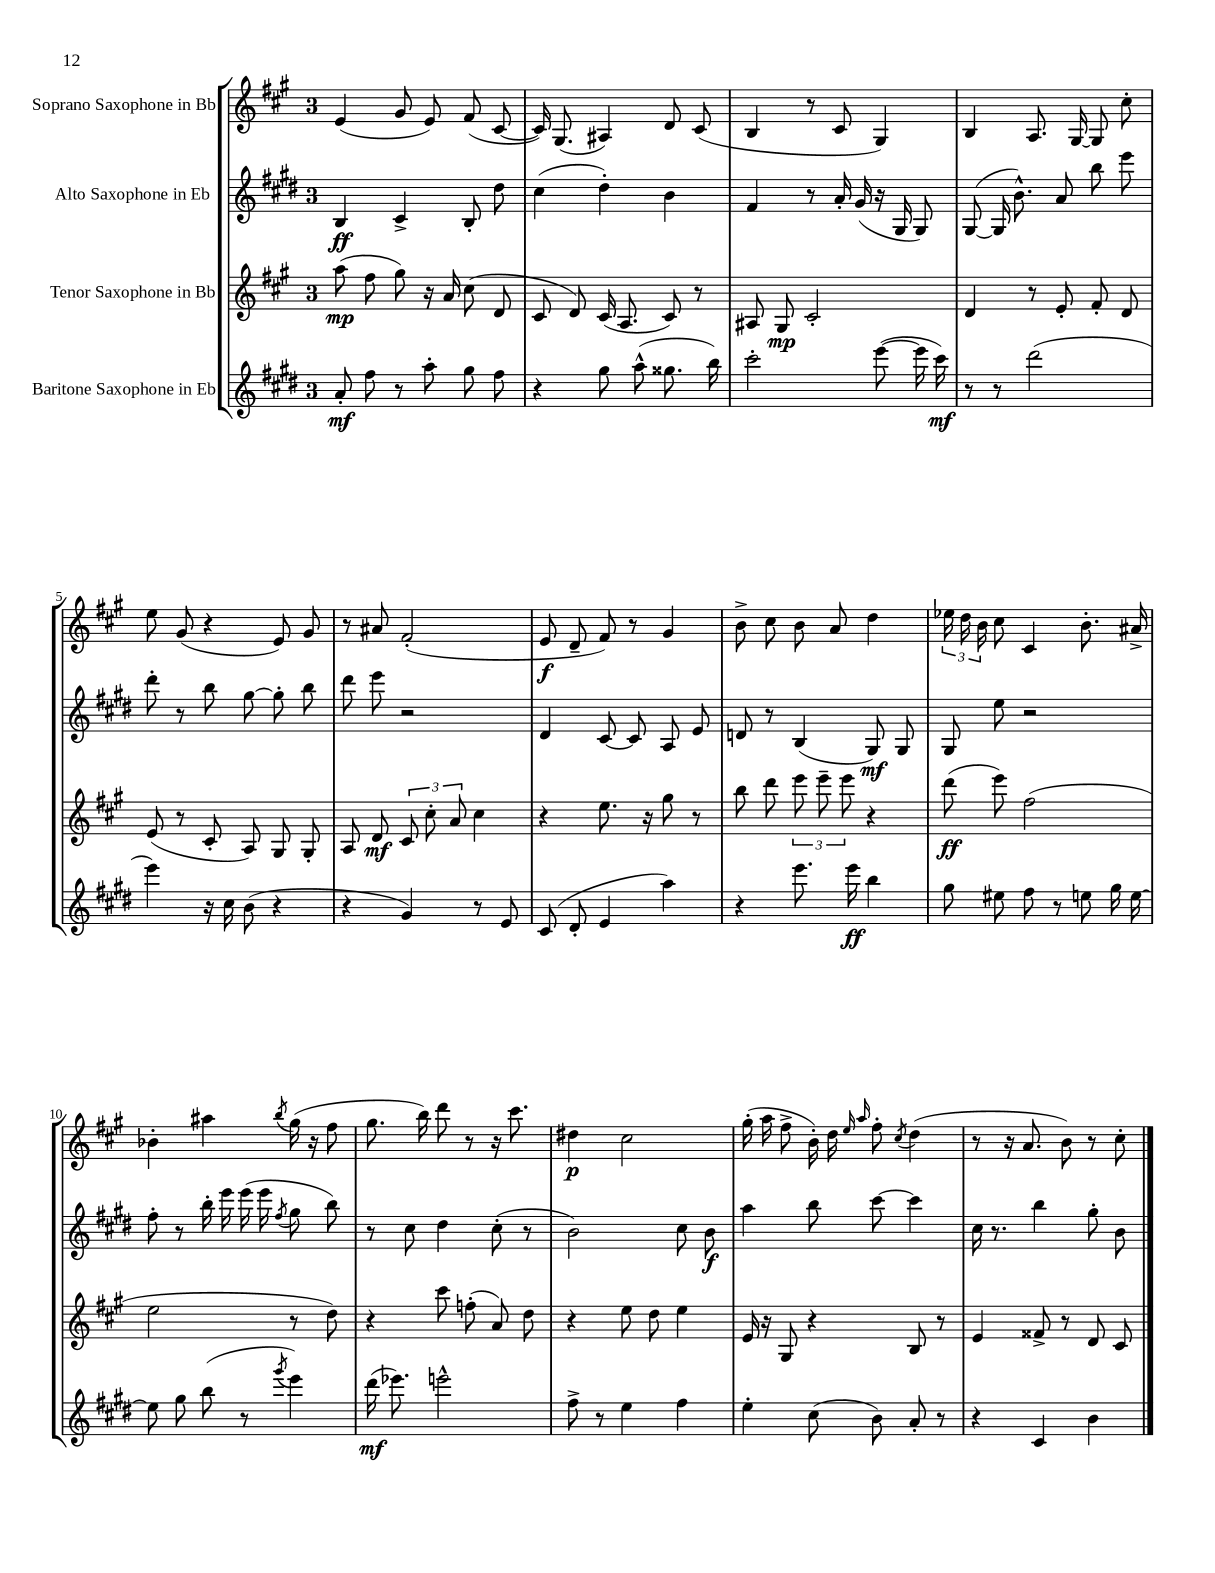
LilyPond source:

<<
\new StaffGroup <<
\new Staff = "s0" \with { instrumentName = "Soprano Saxophone in Bb" } {
    \clef treble \key a \major \once \override Staff.TimeSignature.style = #'single-digit \time 3/4
    \autoBeamOff e'4( gis'8 e'8) fis'8( cis'8~ |
    cis'16) gis8.( ais4) d'8 cis'8( |
    b4 r8 cis'8 gis4) |
    b4 a8. gis16~ gis8 cis''8-. |
    e''8 gis'8( r4 e'8) gis'8 |
    r8 ais'8 fis'2-.( |
    e'8\f d'8-- fis'8) r8 gis'4 |
    b'8-> cis''8 b'8 a'8 d''4 |
    \tuplet 3/2 { ees''16 d''16 b'16 } cis''8 cis'4 b'8.-. ais'16-> |
    bes'4-. ais''4 \acciaccatura { b''8 } gis''16( r16 fis''8 |
    gis''8. b''16) d'''8 r8 r16 cis'''8. |
    dis''4\p cis''2 |
    gis''16-.( a''16 fis''8-> b'16-.) d''16 \grace { e''16 a''16 } fis''8-. \acciaccatura { cis''8 } d''4( |
    r8 r16 a'8. b'8) r8 cis''8-. \bar "|." |
}
\new Staff = "s1" \with { instrumentName = "Alto Saxophone in Eb" } {
    \clef treble \key e \major \once \override Staff.TimeSignature.style = #'single-digit \time 3/4
    \autoBeamOff b4\ff cis'4-> b8-. dis''8 |
    cis''4( dis''4-.) b'4 |
    fis'4 r8 a'16-. gis'16( r16 gis16 gis8) |
    gis8~( gis16 b'8.-^) a'8 b''8 e'''8 |
    dis'''8-. r8 b''8 gis''8~ gis''8-. b''8 |
    dis'''8 e'''8 r2 |
    dis'4 cis'8~ cis'8 a8 e'8 |
    d'8 r8 b4( gis8\mf) gis8 |
    gis8 e''8 r2 |
    fis''8-. r8 b''16-. e'''16 e'''16( e'''16 \acciaccatura { fis''8 } gis''8 b''8) |
    r8 cis''8 dis''4 cis''8-.( r8 |
    b'2) cis''8 b'8\f |
    a''4 b''8 cis'''8~ cis'''4 |
    cis''16 r8. b''4 gis''8-. b'8 \bar "|." |
}
\new Staff = "s2" \with { instrumentName = "Tenor Saxophone in Bb" } {
    \clef treble \key a \major \once \override Staff.TimeSignature.style = #'single-digit \time 3/4
    \autoBeamOff a''8\mp( fis''8 gis''8) r16 a'16 cis''8( d'8 |
    cis'8 d'8) cis'16( a8. cis'8) r8 |
    ais8 gis8\mp cis'2-. |
    d'4 r8 e'8-. fis'8-. d'8 |
    e'8( r8 cis'8-. a8) gis8 gis8-. |
    a8 d'8\mf \tuplet 3/2 { cis'8 cis''8-. a'8 } cis''4 |
    r4 e''8. r16 gis''8 r8 |
    b''8 d'''8 \tuplet 3/2 { e'''8 e'''8-- e'''8 } r4 |
    d'''8\ff( e'''8) fis''2( |
    e''2 r8 d''8) |
    r4 cis'''8 f''8-.( a'8) d''8 |
    r4 e''8 d''8 e''4 |
    e'16 r16 gis8 r4 b8 r8 |
    e'4 fisis'8-> r8 d'8 cis'8 \bar "|." |
}
\new Staff = "s3" \with { instrumentName = "Baritone Saxophone in Eb" } {
    \clef treble \key e \major \once \override Staff.TimeSignature.style = #'single-digit \time 3/4
    \autoBeamOff a'8-.\mf fis''8 r8 a''8-. gis''8 fis''8 |
    r4 gis''8 a''8-^( gisis''8. b''16) |
    cis'''2-. e'''8~( e'''16 cis'''16\mf) |
    r8 r8 dis'''2( |
    e'''4) r16 cis''16 b'8( r4 |
    r4 gis'4) r8 e'8 |
    cis'8( dis'8-. e'4 a''4) |
    r4 e'''8. e'''16\ff b''4 |
    gis''8 eis''8 fis''8 r8 e''8 gis''16 e''16~ |
    e''8 gis''8 b''8( r8 \acciaccatura { gis'''8 } e'''4) |
    dis'''16\mf( ees'''8.) e'''2-^ |
    fis''8-> r8 e''4 fis''4 |
    e''4-. cis''8( b'8) a'8-. r8 |
    r4 cis'4 b'4 \bar "|." |
}
>>
>>
